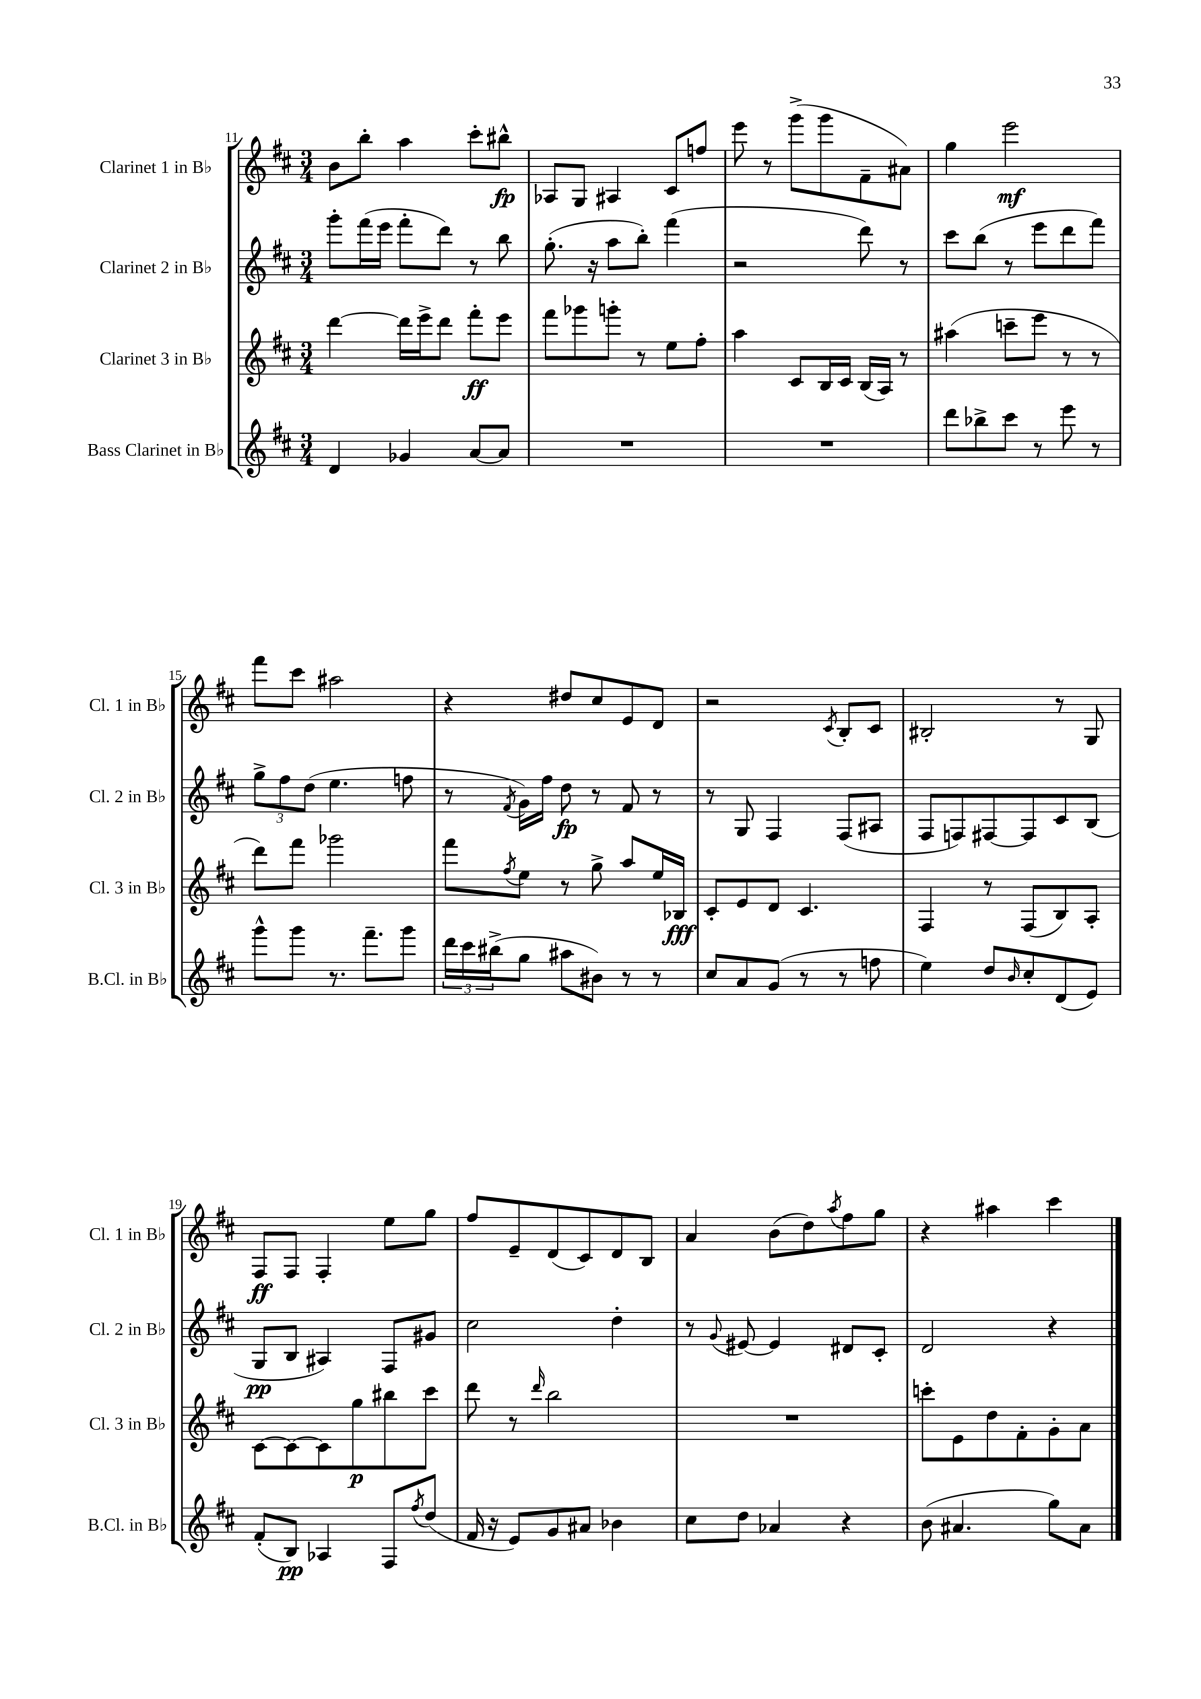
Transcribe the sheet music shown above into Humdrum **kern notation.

**kern	**dynam	**kern	**dynam	**kern	**dynam	**kern	**dynam
*part4	*part4	*part3	*part3	*part2	*part2	*part1	*part1
*staff4	*staff4	*staff3	*staff3	*staff2	*staff2	*staff1	*staff1
*I"Bass Clarinet in B♭	*	*I"Clarinet 3 in B♭	*	*I"Clarinet 2 in B♭	*	*I"Clarinet 1 in B♭	*
*I'B.Cl. in B♭	*	*I'Cl. 3 in B♭	*	*I'Cl. 2 in B♭	*	*I'Cl. 1 in B♭	*
*clefG2	*	*clefG2	*	*clefG2	*	*clefG2	*
*k[f#c#]	*	*k[f#c#]	*	*k[f#c#]	*	*k[f#c#]	*
*M3/4	*	*M3/4	*	*M3/4	*	*M3/4	*
=11	=11	=11	=11	=11	=11	=11	=11
4d/	.	[4ddd\	.	8ggg'\L	.	8b\L	.
.	.	.	.	(16fff#\L	.	8bb'\J	.
.	.	.	.	16eee\JJ	.	.	.
4g-X/	.	16ddd\LL]	.	8fff#'\L	.	4aa\	.
.	.	16eee^\J	.	.	.	.	.
.	.	8ddd\J	.	8ddd\J)	.	.	.
[8a/L	.	8fff#'\L	ff	8r	.	8ccc#'\L	.
8a/J]	.	8eee\J	.	8bb\	.	8bb#X^^\J	fp
=12	=12	=12	=12	=12	=12	=12	=12
2.r	.	8fff#\L	.	(8.gg'\	.	8A-X/L	.
.	.	8ggg-X\	.	.	.	8G/J	.
.	.	.	.	16r	.	.	.
.	.	8gggn'\J	.	8aa\L	.	4A#X/	.
.	.	8r	.	8bb'\J)	.	.	.
.	.	8ee\L	.	(4fff#\	.	8c#/L	.
.	.	8ff#'\J	.	.	.	8ffn/J	.
=13	=13	=13	=13	=13	=13	=13	=13
2.r	.	4aa\	.	2r	.	8eee\	.
.	.	.	.	.	.	8r	.
.	.	8c#/L	.	.	.	(8ggg^\L	.
.	.	16B/L	.	.	.	8ggg\	.
.	.	16c#/JJ	.	.	.	.	.
.	.	(16B/LL	.	8ddd\)	.	8f#~\	.
.	.	16A/JJ)	.	.	.	.	.
.	.	8r	.	8r	.	8a#X\J)	.
=14	=14	=14	=14	=14	=14	=14	=14
8ddd\L	.	(4aa#X\	.	8ccc#\L	.	4gg\	.
8bb-X^\	.	.	.	(8bb\J	.	.	.
8ccc#\J	.	8cccn~\L	.	8r	.	2eee\	mf
8r	.	8eee\J	.	8eee\L	.	.	.
8eee\	.	8r	.	8ddd\	.	.	.
8r	.	8r	.	8fff#\J)	.	.	.
!!LO:LB:g=z
=15	=15	=15	=15	=15	=15	=15	=15
8ggg^^\L	.	8ddd\L)	.	12gg^\L	.	8fff#\L	.
.	.	.	.	12ff#\	.	.	.
8ggg\J	.	8fff#\J	.	.	.	8ccc#\J	.
.	.	.	.	(12dd\J	.	.	.
8.r	.	2ggg-X\	.	4.ee\	.	2aa#X\	.
8.fff#~\L	.	.	.	.	.	.	.
8ggg\J	.	.	.	8ffn\	.	.	.
=16	=16	=16	=16	=16	=16	=16	=16
24ddd\LL	.	8fff#\L	.	8r	.	4r	.
24ccc#\	.	.	.	.	.	.	.
(24bb#X^\J	.	.	.	.	.	.	.
.	.	8qff#/	.	8qf#/	.	.	.
8gg\J	.	8ee\J	.	16g\LL)	.	.	.
.	.	.	.	16ff#\JJ	.	.	.
8aa#X\L	.	8r	.	8dd\	fp	8dd#X/L	.
8b#X\J)	.	8gg^\	.	8r	.	8cc#/	.
8r	.	8aa/L	.	8f#/	.	8e/	.
8r	.	16ee/L	.	8r	.	8d/J	.
.	.	16B-X/JJ	fff	.	.	.	.
=17	=17	=17	=17	=17	=17	=17	=17
8cc#/L	.	8c#'/L	.	8r	.	2r	.
8a/	.	8e/	.	8G/	.	.	.
(8g/J	.	8d/J	.	4F#/	.	.	.
8r	.	4.c#/	.	.	.	.	.
.	.	.	.	.	.	8qc#/	.
8r	.	.	.	(8F#/L	.	8B'/L	.
8ffn\	.	.	.	8A#X/J	.	8c#/J	.
=18	=18	=18	=18	=18	=18	=18	=18
4ee\)	.	4F#/	.	8F#/L	.	2B#X'/	.
.	.	.	.	8Fn/)	.	.	.
8dd/L	.	8r	.	[8F#X/	.	.	.
16qqb/	.	.	.	.	.	.	.
8cc#'/	.	(8F#/L	.	8F#/]	.	.	.
(8d/	.	8B/)	.	8c#/	.	8r	.
8e/J)	.	8A'/J	.	(8B/J	.	8G/	.
!!LO:LB:g=z
=19	=19	=19	=19	=19	=19	=19	=19
(8f#'/L	.	[8c#\L	.	8G/L	pp	8F#/L	ff
8B/J)	pp	8c#\_	.	8B/J	.	8F#/J	.
4A-X/	.	8c#\]	.	4A#X/)	.	4F#'/	.
.	.	8gg\	p	.	.	.	.
8F#/L	.	8bb#X\	.	8F#/L	.	8ee\L	.
8qff#/	.	.	.	.	.	.	.
(8dd/J	.	8ccc#\J	.	8g#X/J	.	8gg\J	.
=20	=20	=20	=20	=20	=20	=20	=20
16f#/	.	8ddd\	.	2cc#\	.	8ff#/L	.
16r	.	.	.	.	.	.	.
8e/L)	.	8r	.	.	.	8e~/	.
.	.	16qqddd/	.	.	.	.	.
8g/	.	2bb\	.	.	.	(8d/	.
8a#X/J	.	.	.	.	.	8c#/)	.
4b-X\	.	.	.	4dd'\	.	8d/	.
.	.	.	.	.	.	8B/J	.
=21	=21	=21	=21	=21	=21	=21	=21
8cc#\L	.	2.r	.	8r	.	4a/	.
.	.	.	.	8qqg/	.	.	.
8dd\J	.	.	.	[8e#X/	.	.	.
4a-X/	.	.	.	4e#/]	.	(8b\L	.
.	.	.	.	.	.	8dd\)	.
.	.	.	.	.	.	8qaa/	.
4r	.	.	.	8d#X/L	.	8ff#\	.
.	.	.	.	8c#'/J	.	8gg\J	.
=22	=22	=22	=22	=22	=22	=22	=22
(8b\	.	8cccn'\L	.	2d/	.	4r	.
4.a#X/	.	8e\	.	.	.	.	.
.	.	8dd\	.	.	.	4aa#X\	.
.	.	8f#'\	.	.	.	.	.
8gg\L)	.	8g'\	.	4r	.	4ccc#\	.
8a#\J	.	8a\J	.	.	.	.	.
==	==	==	==	==	==	==	==
*-	*-	*-	*-	*-	*-	*-	*-
